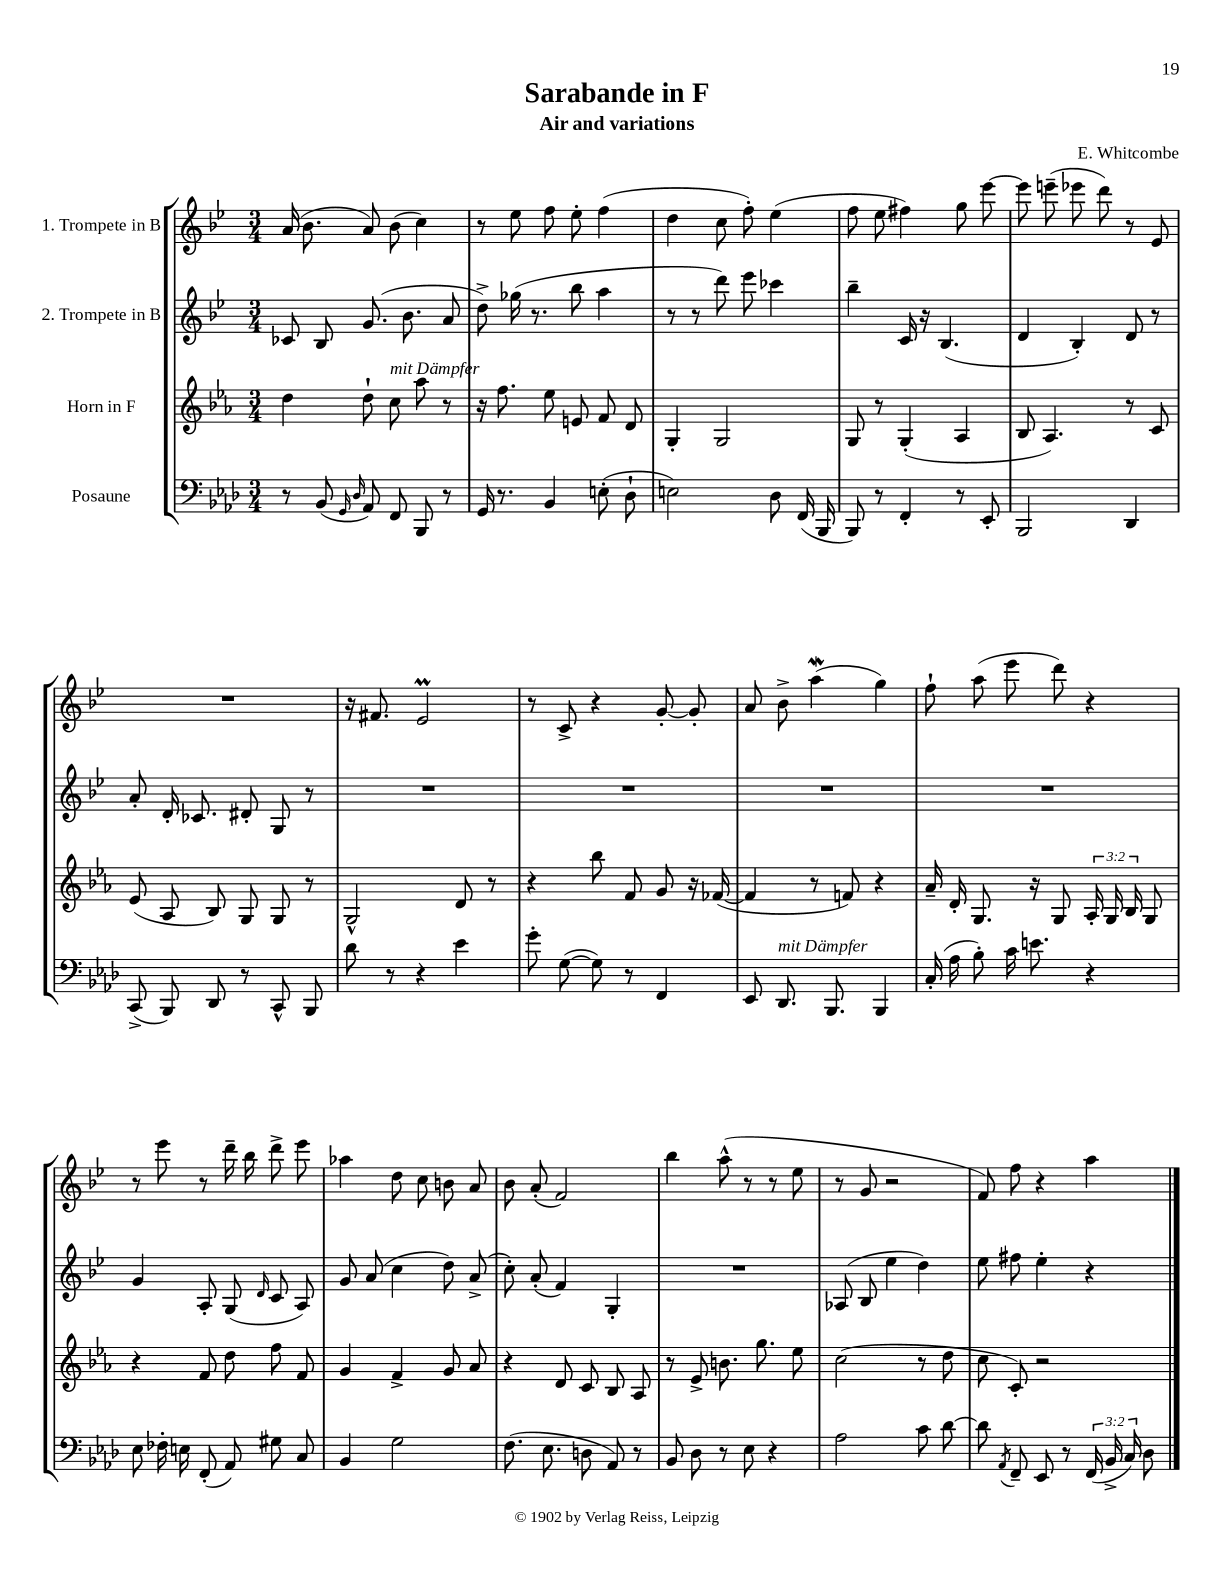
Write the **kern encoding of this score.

**kern	**kern	**kern	**kern
*staff4	*staff3	*staff2	*staff1
*clefF4	*clefG2	*clefG2	*clefG2
*k[b-e-a-d-]	*k[b-e-a-]	*k[b-e-]	*k[b-e-]
*M3/4	*M3/4	*M3/4	*M3/4
8r	4dd	8c-	(16a
.	.	.	8.b-
(8BB-	.	8B-	.
16qqGG	.	.	.
16qqD-	.	.	.
8AA-)	8dd`	(8.g	8a)
8FF	8cc	.	(8b-
.	.	8.b-	.
8BBB-	8aa-	.	4cc)
8r	8r	8a	.
=	=	=	=
16GG	16r	8dd^)	8r
8.r	8.ff	.	.
.	.	(16gg-	8ee-
.	.	8.r	.
4BB-	8ee-	.	8ff
.	8e	8bb-	8ee-'
(8E'	8f	4aa	(4ff
8D-`	8d	.	.
=	=	=	=
2E)	4G'	8r	4dd
.	.	8r	.
.	2G	8ddd)	8cc
.	.	8eee-	8ff')
8D-	.	4ccc-	(4ee-
(16FF	.	.	.
16BBB-	.	.	.
=	=	=	=
8BBB-)	8G	4bb-~	8ff
8r	8r	.	8ee-
4FF'	(4G'	16c	4ff#)
.	.	16r	.
.	.	(4.B-	.
8r	4A-	.	8gg
8EE-'	.	.	[8eee-
=	=	=	=
2BBB-	8B-	4d	8eee-]
.	4.A-)	.	(8eee~
.	.	4B-')	8eee-
.	.	.	8ddd)
4DD-	8r	8d	8r
.	8c	8r	8e-
=	=	=	=
(8CC^	(8e-	8a'	2.r
8BBB-)	8A-	16d'	.
.	.	8.c-	.
8DD-	8B-)	.	.
8r	8G	8d#'	.
8CC^^	8G	8G	.
8BBB-	8r	8r	.
=	=	=	=
8d-	2G^^	2.r	16r
.	.	.	8.f#
8r	.	.	.
4r	.	.	2e-
4e-	8d	.	.
.	8r	.	.
=	=	=	=
8g'	4r	2.r	8r
([8G	.	.	8c^
8G])	8bb-	.	4r
8r	8f	.	.
4FF	8g	.	[8g'
.	16r	.	8g']
.	([16f-	.	.
=	=	=	=
8EE-	4f-]	2.r	8a
8.DD-	.	.	8b-^
.	8r	.	(4aa
8.BBB-	.	.	.
.	8f)	.	.
4BBB-	4r	.	4gg)
=	=	=	=
(16C'	16a-~	2.r	8ff`
16A-	16d'	.	.
8B-')	8.G	.	(8aa
16c	.	.	8eee-
8.e	16r	.	.
.	8G	.	8ddd)
4r	24A-'	.	4r
.	24G	.	.
.	24B-	.	.
.	8G	.	.
=	=	=	=
8E-	4r	4g	8r
16F-'	.	.	8eee-
16E	.	.	.
(8FF'	8f	8A'	8r
8AA-)	8dd	(8G	16ddd~
.	.	.	16bb-
.	.	16qqd	.
8G#	8ff	8c	8ddd^
8C	8f	8A)	8eee-
=	=	=	=
4BB-	4g	8g	4aa-
.	.	(8a	.
2G	4f^	4cc	8dd
.	.	.	8cc
.	8g	8dd)	8b
.	8a-	(8a^	8a
=	=	=	=
(8.F	4r	8cc')	8b-
.	.	(8a'	(8a'
8.E-	.	.	.
.	8d	4f)	2f)
8D	8c	.	.
8AA-)	8B-	4G'	.
8r	8A-	.	.
=	=	=	=
8BB-	8r	2.r	4bb-
8D-	8e-^	.	.
8r	8.b	.	(8aa^^
8E-	.	.	8r
.	8.gg	.	.
4r	.	.	8r
.	8ee-	.	8ee-
=	=	=	=
2A-	(2cc	(8A-	8r
.	.	8B-	8g
.	.	4ee-	2r
8c	8r	4dd)	.
[8d-	8dd	.	.
=	=	=	=
8d-]	8cc	8ee-	8f)
8qAA-	.	.	.
8FF~	8c')	8ff#	8ff
8EE-	2r	4ee-'	4r
8r	.	.	.
(24FF	.	4r	4aa
24BB-^	.	.	.
24C)	.	.	.
8D-	.	.	.
==	==	==	==
*-	*-	*-	*-
